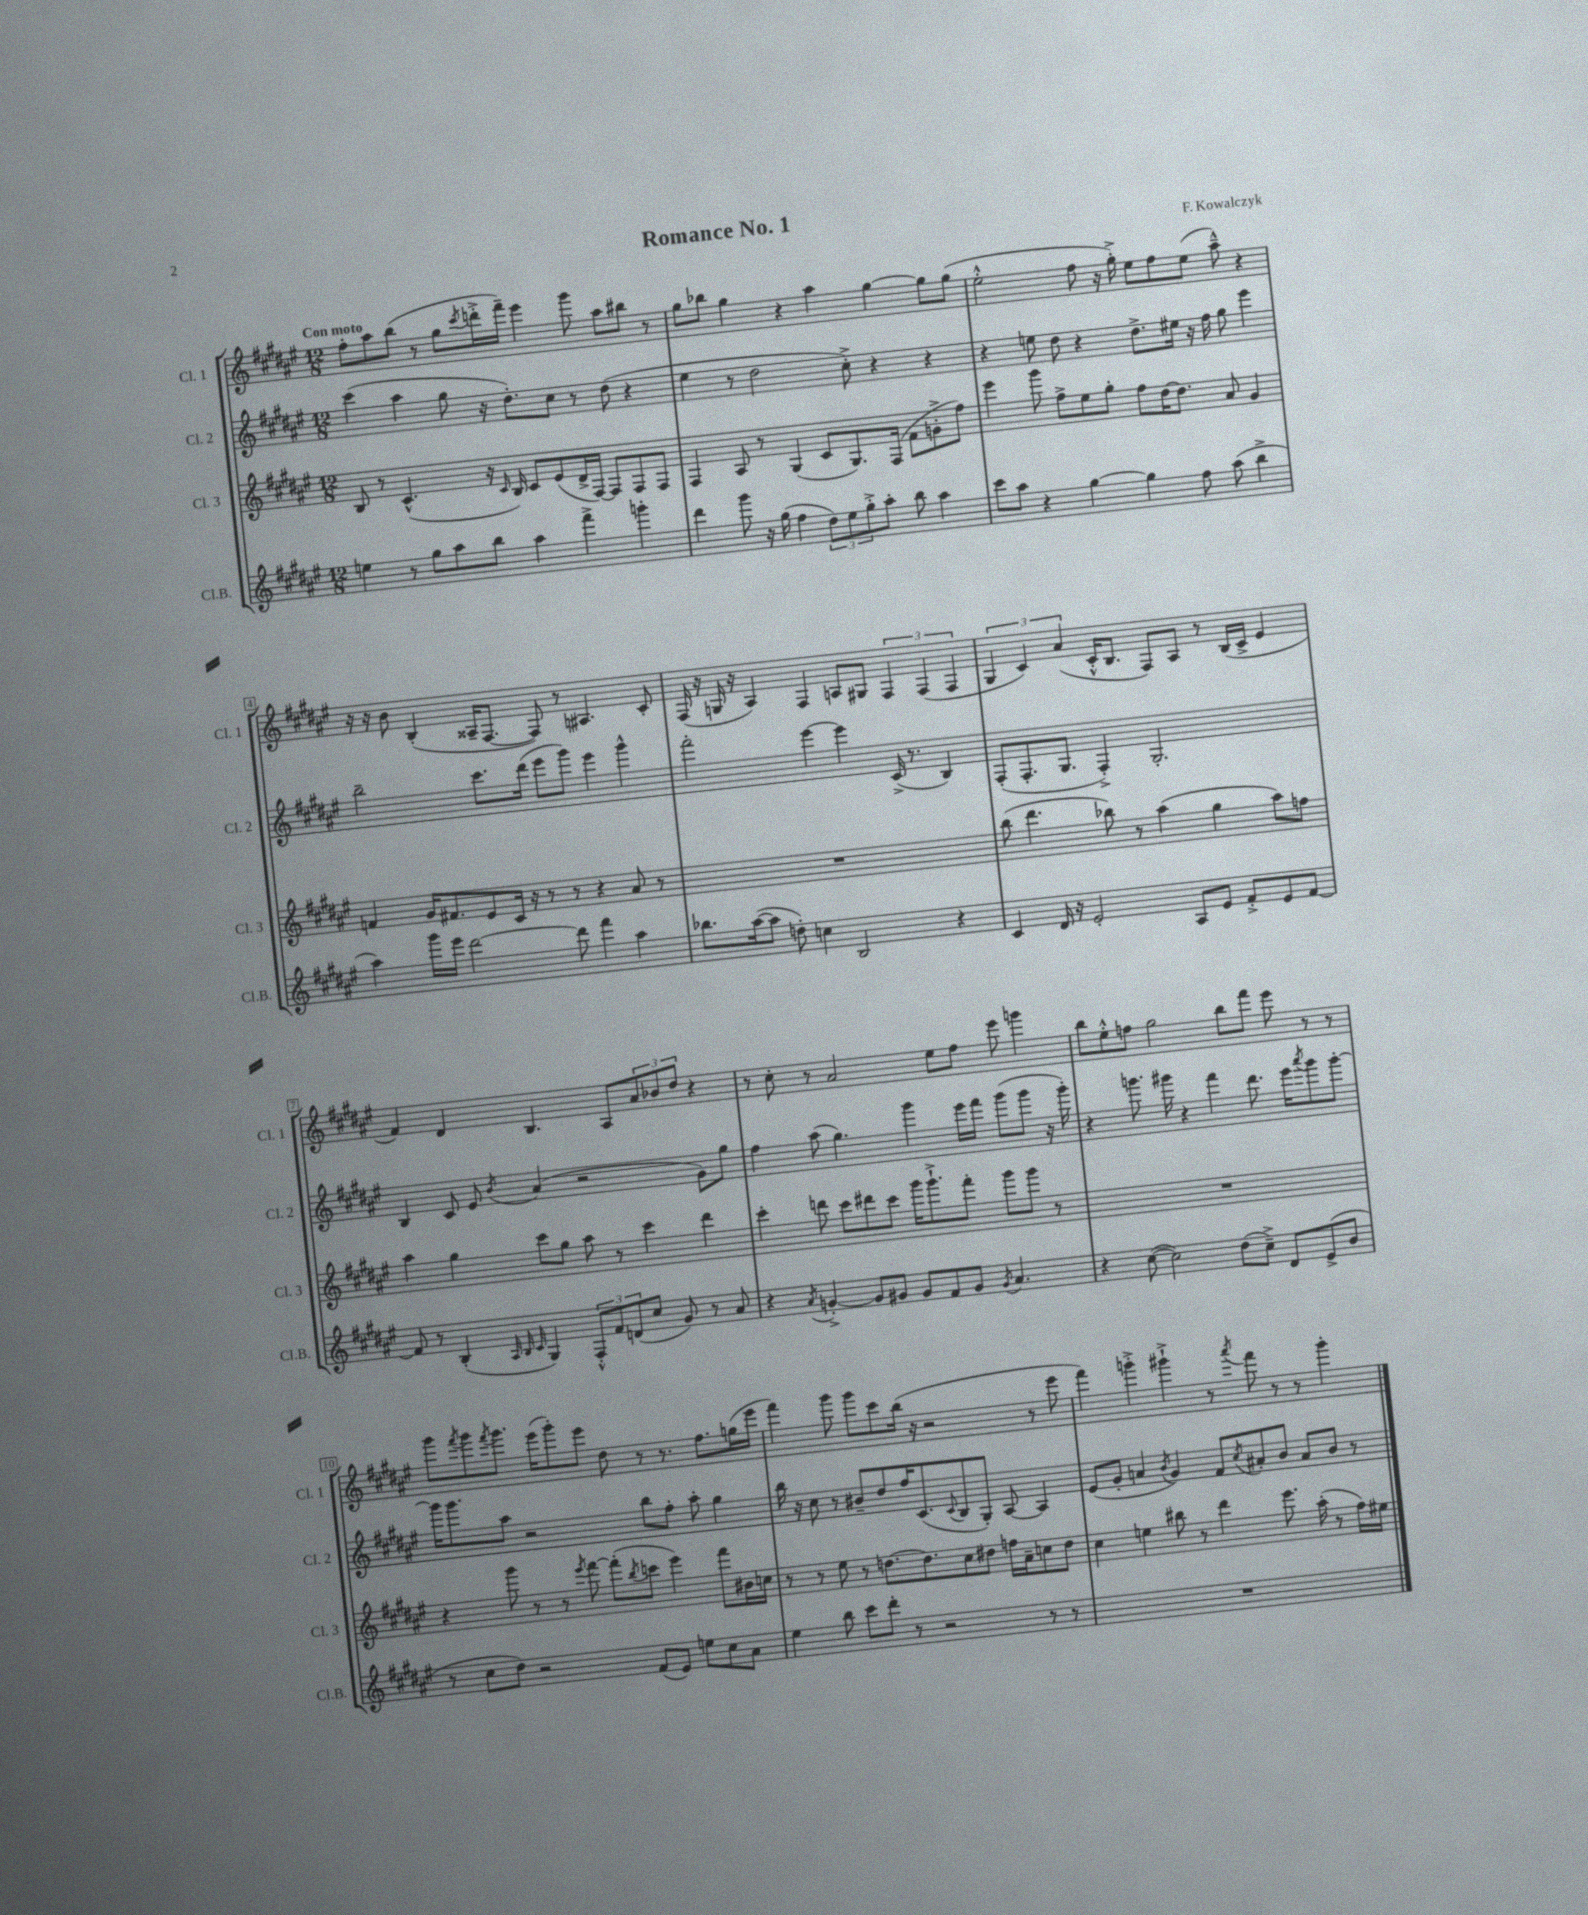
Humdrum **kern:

**kern	**kern	**kern	**kern
*part4	*part3	*part2	*part1
*staff4	*staff3	*staff2	*staff1
*I"Cl.B.	*I"Cl. 3	*I"Cl. 2	*I"Cl. 1
*I'Cl.B.	*I'Cl. 3	*I'Cl. 2	*I'Cl. 1
*clefG2	*clefG2	*clefG2	*clefG2
*k[f#c#g#d#a#e#]	*k[f#c#g#d#a#e#]	*k[f#c#g#d#a#e#]	*k[f#c#g#d#a#e#]
*M12/8	*M12/8	*M12/8	*M12/8
=1	=1	=1	=1
!	!	!	!LO:TX:a:B:t=Con moto
4een\	8B/	(4ccc#\	8ff#'\L
.	8r	.	8aa#\
8r	(4.c#^^/	4aa#\	(8bb\J
8gg#\L	.	.	8r
8aa#\	.	8gg#\	8gg#\L
.	.	.	8qccc#/
8bb\J	16r	16r	16dddn'^\L
.	16qqc#/	.	.
.	16B/)	8.dd#'\L)	16fff#~\JJ)
4aa#\	8c#/L	.	4eee#\
.	(8e#/	8cc#\J	.
4fff#^\	16d#^/L	8r	8ggg#\
.	[16F#/JJ)	.	.
.	8F#/L]	(8dd#\	8aa#\L
4gggn'\	8F#/	4r	8bb#X\J
.	8F#/J	.	8r
=2	=2	=2	=2
4ddd#\	4F#/	4ee#\	8gg#\L
.	.	.	8bb-X\J
8ggg#\	8A#/	8r	4gg#\
16r	8r	2dd#\	.
(16gg#\	.	.	.
4ff#\	(4G#/	.	4r
12dd#\L)	8c#/L	.	4aa#\
12ee#\	.	.	.
.	8.G#/)	8cc#'^\)	.
12gg#'^\	.	.	.
8aa#'\J	.	4r	[4gg#\
.	(16F#/Jk	.	.
8bb\	8f#\L	.	.
4aa#\	8gn'^\	4r	8gg#\L]
.	8ff#\J)	.	(8gg#\J
=3	=3	=3	=3
8ccc#\L	4eee#\	4r	2ee#'^^\
8aa#\J	.	.	.
4r	8ggg#\	8een\	.
.	8ff#^\L	8dd#\	.
[4gg#\	8ee#\	4r	8ff#\
.	8gg#'\J	.	16r
.	.	.	16gg#'^\)
4gg#\]	8ff#\L	8.dd#^\L	8ee#\L
.	[16dd#\K	.	8ff#\
.	8.dd#\J]	16ee#X\Jk	.
8ff#\	.	16r	(8ee#\J
.	.	16ff#\	.
(8aa#\	8a#/	8gg#\	8aa#~^^\)
4bb^\	4g#/	4eee#\	4r
!!LO:LB:g=z
=4	=4	=4	=4
4aa#\)	4fn/	2bb~\	16r
.	.	.	16r
.	.	.	8b\
16ggg#\LL	16g#/KL	.	(4B'/
16eee#\JJ	8.f#X/	.	.
[2ddd#\	.	.	.
.	8e#/	8.ccc#\L	16A##X~/KL
.	.	.	[8.F#/J
.	16c#/Jk	.	.
.	16r	(16ddd#\Jk	.
.	8r	8eee#\L	8F#/])
8ddd#\]	8r	8ggg#\J)	8r
4fff#\	4r	4eee#\	4.A#X/
4aa#\	8a#/	4ggg#^^\	.
.	8r	.	8c#'/
=5	=5	=5	=5
8.bb-X\L	1.r	2fff#'\	(16F#/
.	.	.	16r
.	.	.	16Gn/
([16aa#\k	.	.	16r
8aa#\J]	.	.	4A#/)
8ddn'\)	.	.	.
4ccn\	.	[4eee#\	4F#/
2B/	.	4eee#\]	8An/L
.	.	.	8G#X/J
.	.	(16c#^/	6F#/
.	.	8.r	.
.	.	.	(6F#/
4r	.	4B/)	.
.	.	.	6F#/
=6	=6	=6	=6
4c#/	(8bb\	(8F#'/L	6G#/
.	4.ddd#\	8.F#'/	.
.	.	.	6c#/)
16d#/	.	.	.
16r	.	8.G#/J	.
.	.	.	(6a#/
2e#'/	.	.	.
.	8bb-X\)	4F#'^/)	16c#'^^/KL
.	.	.	8.B/J
.	8r	.	.
.	(4aa#\	2.G#'/	8F#/L)
8A#/L	.	.	8A#/J
8e#/J	4gg#\	.	8r
8f#'^/L	.	.	(16B/LL
.	.	.	16c#^/JJ
8e#/	8aa#\L)	.	4e#/
[8f#/J	8ffn\J	.	.
!!LO:LB:g=z
=7	=7	=7	=7
8f#/]	4aa#\	4B/	4f#/)
8r	.	.	.
(4B'/	4gg#\	8c#/	4d#/
.	.	8e#/	.
32qqA#/	.	.	.
32qqB/	.	.	.
32qqc#/	.	8qb/	.
4G#/)	8ccc#\L	(4a#/	4.B/
.	8gg#\J	.	.
12F#'^^/L	8aa#\	2r	.
12f#/	.	.	.
.	8r	.	8A#/L
(12dn/	.	.	.
8cc#/J	4ccc#\	.	12a#/
.	.	.	12b-X/
8g#/)	.	.	.
.	.	.	12dd#/J
8r	4ddd#\	8g#\L)	4r
8a#/	.	8gg#\J	.
=8	=8	=8	=8
4r	4ccc#'\	4ff#\	8r
.	.	.	8cc#'\
8qa#/	.	.	.
[4gn'^/	8dddn\	(8aa#\	8r
.	8ccc#\L	4.gg#\)	2a#/
8g/L]	8ddd#X\	.	.
8g#X/J	8ccc#\J	.	.
8g#/L	16ggg#\KL	4ggg#\	.
.	8.ggg#`^\	.	.
8f#/	.	.	8ee#\L
8g#/J	8fff#'\J	16eee#\LL	8ff#\J
.	.	16fff#\JJ	.
8qg#/	.	.	.
4.a#/	8ggg#\L	(8ggg#\L	8eee#\
.	8ggg#\J	8ggg#\J	4gggn\
.	8r	16r	.
.	.	16ggg#'\)	.
=9	=9	=9	=9
4r	1.r	4r	8bb\L
.	.	.	8ee#'^^\
([8cc#\	.	8.gggn\	8ffn\J
2cc#\])	.	.	2gg#\
.	.	16ggg#X\	.
.	.	4r	.
.	.	4fff#\	.
(8dd#\L	.	.	8bb\L
8cc#~^\J)	.	8.ddd#\	8fff#\J
8d#/L	.	.	8eee#\
.	.	16eee#\KL	.
.	.	8qaaa#/	.
(8e#^/	.	8ggg#\	8r
8b/J	.	[8ggg#'\J	8r
!!LO:LB:g=z
=10	=10	=10	=10
8r	4r	16ggg#\KL]	8ggg#\L
.	.	8.ggg#\	.
.	.	.	8qfff#/
8cc#\L	.	.	8ggg#\
.	.	.	8qfff#/
8dd#\J)	8ggg#\	8aa#\J	8.ggg#\J
2r	8r	2r	.
.	.	.	(16eee#\KL
.	8r	.	8ggg#'\)
.	8qeee#/	.	.
.	[8fff#\	.	8eee#\J
.	(8fff#'\L]	.	8dd#\
.	8qbb/	.	.
(8f#/L	8cccn\J	8bb\L	8r
8e#/J)	4eee#\)	8ff#'\J	8.r
8een\L	.	8aa#'\	.
.	.	.	8.ff#\L
8cc#\	8fff#\L	4gg#\	.
8a#\J	16b#X\L	.	(16ggn\L
.	16ccn\JJ	.	16eee#\JJ
=11	=11	=11	=11
4ee#\	8r	16bb\	4fff#\)
.	.	16r	.
.	8r	8cc#\	.
8bb\	8ee#\	8r	8ggg#\
8ccc#\L	8r	8b#X~/L	8ggg#\L
8ddd#'\J	[8.ddn\L	8dd#/	8ccc#\
8r	.	16ff#/K	(16bb\Jk
.	8.dd\]	(8.c#/	16r
2r	.	.	2r
.	.	8qqc#/	.
.	8cc#\	8B/	.
.	8dd#X\J	8G#'/J)	.
.	16ffn\LL	[8A#/	.
.	16a#~\J	.	.
8r	8ccn\	4A#/]	8r
8r	8dd#\J	.	8eee#\
=12	=12	=12	=12
1.r	4cc#\	(8e#/L	4fff#\)
.	.	8g#'/J	.
.	4een\	4an/	4gggn'^\
.	.	8qb/	.
.	8bb#X\	4g#/)	4ggg#X`^\
.	8r	.	.
.	4ddd#\	8f#/L	8r
.	.	8qcc#/	8qaaa#/
.	.	8a#X'/	8fff#\
.	8.eee#\	8b/J	8r
.	.	8a#/L	8r
.	(16aa#'\	.	.
.	8r	8b/J	4ggg#'\
.	16ff#\LL)	8r	.
.	16ee#X\JJ	.	.
==	==	==	==
*-	*-	*-	*-
